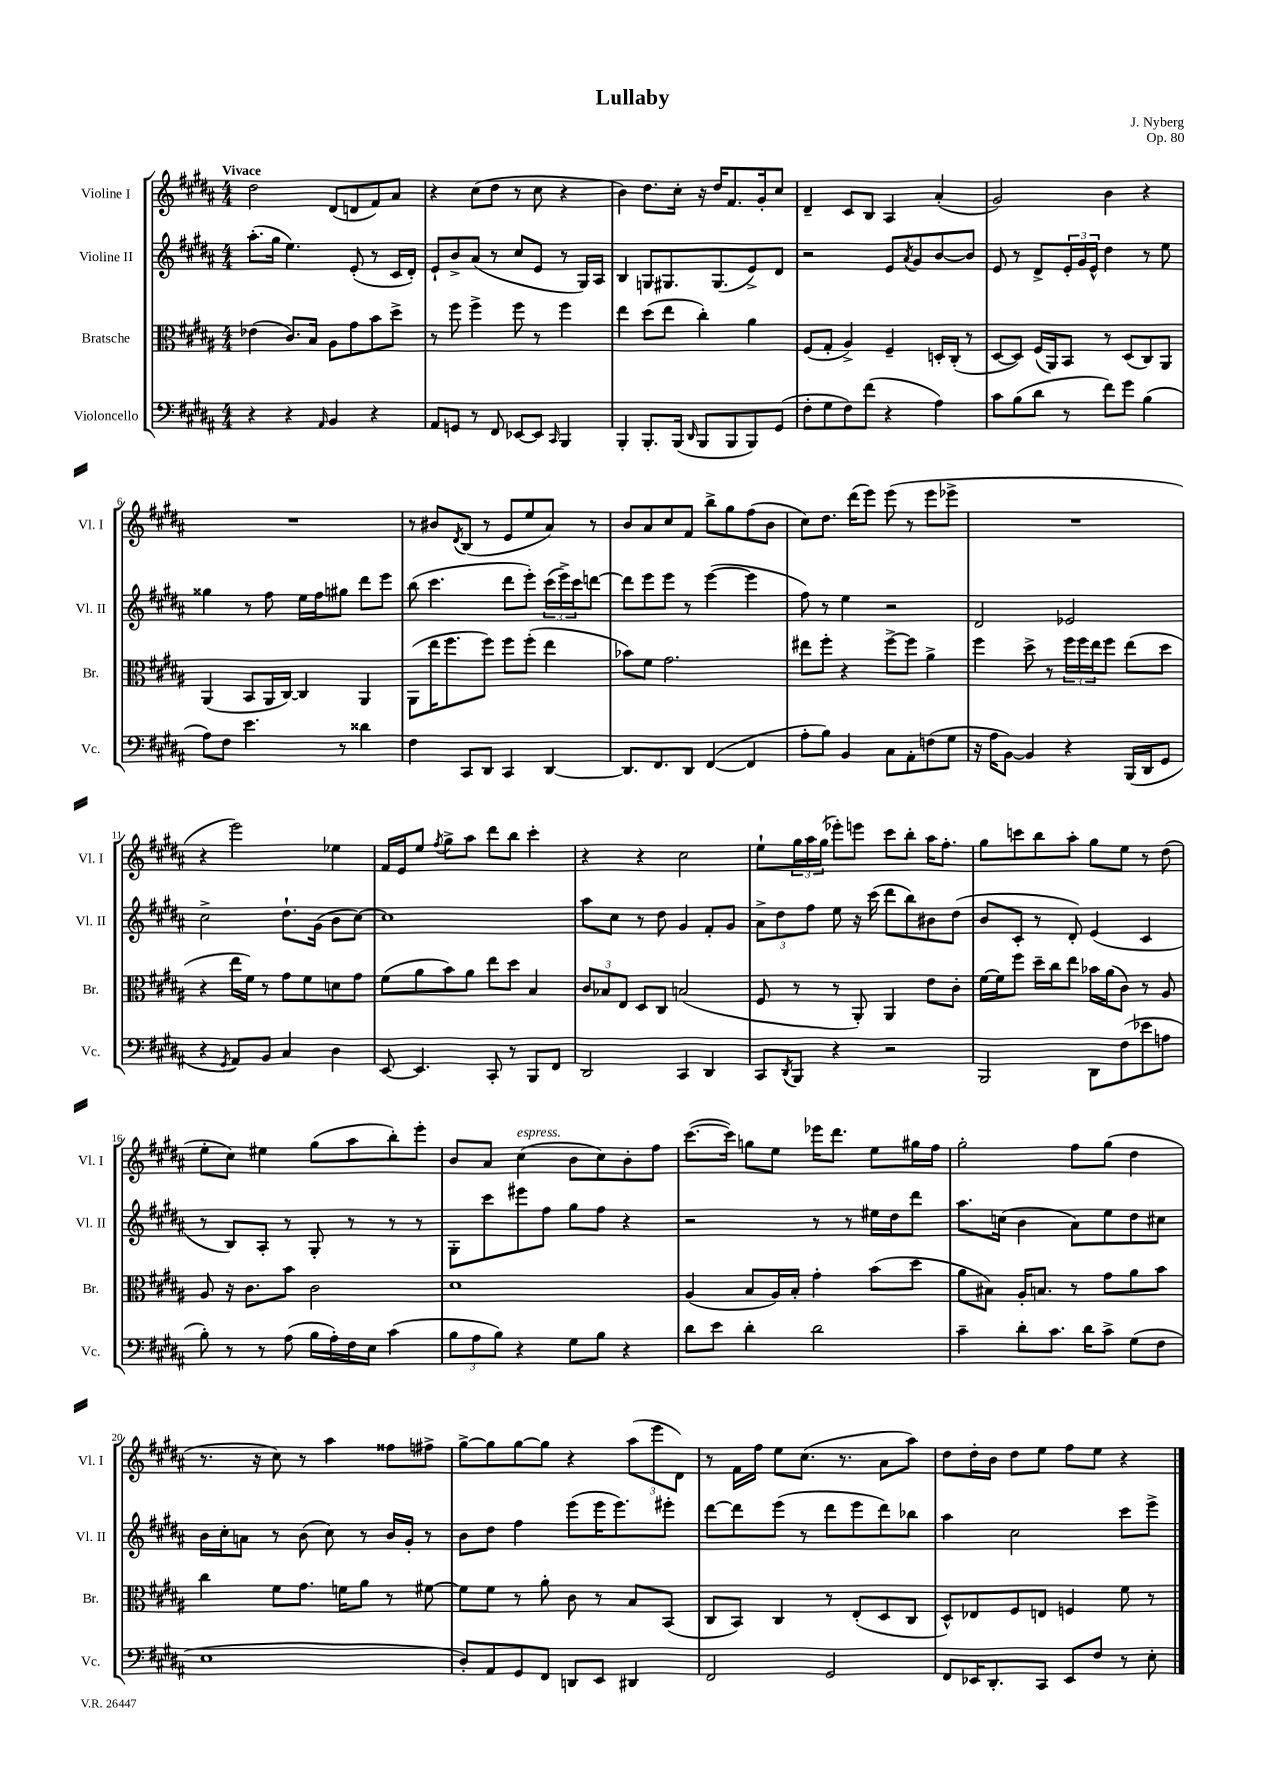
\header { title = "Lullaby" composer = "J. Nyberg" opus = "Op. 80" }
<<
\new StaffGroup <<
\new Staff = "s0" \with { instrumentName = "Violine I" shortInstrumentName = "Vl. I" } {
    \clef treble \key b \major \numericTimeSignature \time 4/4 \tempo "Vivace"
    dis''2 dis'8( d'8 fis'8) ais'8 |
    r4 cis''8( dis''8 r8 cis''8 r4 |
    b'4) dis''8. cis''16-. r16 dis''16 fis'8. gis'16-. cis''8 |
    dis'4-- cis'8 b8 ais4 ais'4-.( |
    gis'2) b'4 r4 |
    R1 |
    r8 bis'8 \acciaccatura { dis'8 } b8( r8 e'8 e''8 ais'8) r8 |
    b'8 ais'8 cis''8 fis'8 b''8-> gis''8 fis''8( b'8 |
    cis''8) dis''8. dis'''16( e'''8) e'''8( r8 e'''8 ees'''8-> |
    R1 |
    r4 e'''2) ees''4 |
    fis'16 e'16 e''8 \acciaccatura { fis''8 } gis''8-> ais''8 dis'''8 b''8 cis'''4-. |
    r4 r4 cis''2 |
    e''8-! \tuplet 3/2 { gis''16 ais''16 gis''16( } ees'''8-.) e'''8 cis'''8 b''8-. ais''16 fis''8.-. |
    gis''8 c'''8 b''8 ais''8-. gis''8 e''8 r8 dis''8( |
    e''8-. cis''8) eis''4 gis''8( ais''8 b''8-.) e'''8-. |
    b'8 ais'8 cis''4^\markup { \italic "espress." }( b'8 cis''8) b'8-. fis''8 |
    cis'''8.~( cis'''16) g''8 e''8 ees'''16 dis'''8. e''8 gis''16 fis''16 |
    gis''2-. fis''8 gis''8( dis''4 |
    r8. r16 cis''8) r8 ais''4 fisis''8 fis''8-> |
    gis''8~-> gis''8 gis''8~ gis''8 r4 \tuplet 3/2 { ais''8( e'''8 dis'8) } |
    r8 fis'16 fis''16 e''8 cis''8.( r8. ais'8 ais''8) |
    dis''8 dis''16-. b'16 dis''8 e''8 fis''8 e''8 r4 \bar "|." |
}
\new Staff = "s1" \with { instrumentName = "Violine II" shortInstrumentName = "Vl. II" } {
    \clef treble \key b \major \numericTimeSignature \time 4/4
    ais''8.-.( gis''16 e''4.) e'8-.( r8 cis'16 dis'16-.) |
    e'8-! b'8-> ais'8( r8 cis''8 e'8 r8 gis16) ais16 |
    b4 g8 gis8. gis8.( e'8->) dis'8 |
    r2 e'8 \acciaccatura { ais'8 } gis'8 b'8~ b'8 |
    e'8 r8 dis'8-> \tuplet 3/2 { e'16-. gis'16 e'16-^ } dis''4 r8 e''8 |
    gisis''4 r8 fis''8 e''16 fis''16 gis''8 dis'''8 e'''8 |
    b''8( cis'''4. dis'''8 e'''8-.) \tuplet 3/2 { cis'''16( e'''16->) cis'''16 } d'''8~ |
    d'''8 e'''8 e'''8 r8 e'''4~( e'''4 |
    fis''8) r8 e''4 r2 |
    dis'2 ees'2 |
    cis''2-> dis''8.-! gis'16( b'8 cis''8~) |
    cis''1 |
    ais''8 cis''8 r8 dis''8 gis'4 fis'8-. gis'8 |
    \tuplet 3/2 { ais'8-> dis''8 fis''8 } e''8 r16 cis'''16( dis'''8 b''8) bis'8 dis''8( |
    b'8 cis'8-. r8 dis'8-.) e'4( cis'4 |
    r8 b8) ais8-. r8 gis8-. r8 r8 r8 |
    gis8-. cis'''8 eis'''8 fis''8 gis''8 fis''8 r4 |
    r2 r8 r8 eis''16 dis''16 dis'''8 |
    ais''8. c''16( b'4 ais'8) e''8 dis''8 cis''8 |
    b'16 cis''16-. a'8 r8 b'8( cis''8) r8 b'16 gis'16-. r8 |
    b'8 dis''8 fis''4 e'''8( e'''16 e'''8.) eis'''8-. |
    dis'''8~ dis'''8 e'''8( r8 dis'''8 e'''8 dis'''8) bes''8 |
    ais''4 cis''2 cis'''8 e'''8-> \bar "|." |
}
\new Staff = "s2" \with { instrumentName = "Bratsche" shortInstrumentName = "Br." } {
    \clef alto \key b \major \numericTimeSignature \time 4/4
    ees'4( cis'8.) b16 ais8 gis'8 b'8 dis''8-> |
    r8 fis''8 fis''4-> fis''8 r8 fis''4 |
    e''4 dis''8( e''8 cis''4-.) ais'4 |
    fis8( gis8-. ais4->) fis4-- d16-. cis16-.( r8 |
    dis8~ dis8) fis16( ais,16) b,8 r8 dis8( cis8) ais,8 |
    ais,4( b,8 ais,16 cis16~) cis4 ais,4 |
    ais,8( e''16 fis''8. fis''8) fis''8 fis''8-.( e''4 |
    bes'8) fis'8 gis'2. |
    eis''8 fis''8-. r4 fis''8~-> fis''8 ais'4-> |
    fis''4 dis''8-> r8 \tuplet 3/2 { fis''16 fis''16 e''16 } fis''8 e''8( dis''8 |
    r4 e''16 fis'16) r8 gis'8 fis'8 d'8 gis'8 |
    fis'8( ais'8 b'8) ais'8 e''8 dis''8 b4 |
    \tuplet 3/2 { cis'8 bes8 e8 } dis8 cis8 b2( |
    fis8 r8 r8 ais,8-.) ais,4 e'8 cis'8-. |
    fis'16~ fis'16 fis''8 dis''16-- cis''16 e''8 bes'16 ais'16( cis'8) r8 ais8 |
    ais8 r16 cis'8. b'8 cis'2 |
    dis'1 |
    ais4( b8 ais16) b16-. gis'4-. b'8( dis''8 |
    ais'8 bis8) ais16-. b8. r8 gis'8 ais'8 b'8 |
    cis''4 fis'8 gis'8. f'16 ais'8 r8 fis'8~ |
    fis'8 fis'8 r8 ais'8-. cis'8 r8 b8 b,8( |
    cis8 b,8) cis4 r8 e8-.( dis8 cis8 |
    dis8-^) ees8 fis8 e8 f4 fis'8 r8 \bar "|." |
}
\new Staff = "s3" \with { instrumentName = "Violoncello" shortInstrumentName = "Vc." } {
    \clef bass \key b \major \numericTimeSignature \time 4/4
    r4 r4 \grace { ais,16 } b,4 r4 |
    ais,8 g,8 r8 fis,8 ees,8~ ees,8 \grace { cis,16 } b,,4 |
    b,,4-. b,,8.-. b,,16( \grace { dis,16 } b,,8 b,,8 b,,8) gis,8( |
    fis8-. gis8 fis8) fis'8( r4 ais4) |
    cis'8 b8( dis'8 r8 fis'8) gis'8 b4( |
    ais8) fis8 e'4. r8 disis'4 |
    fis4 cis,8 dis,8 cis,4 dis,4~ |
    dis,8. fis,8. dis,8 fis,4~( fis,4 |
    ais8-. b8) b,4 cis8 ais,8-. f8( gis8 |
    r16 ais16 b,8~) b,4 r4 b,,16( dis,16 gis,8 |
    r4 \acciaccatura { gis,8 } ais,8) b,8 cis4 dis4 |
    e,8~ e,4. cis,8-. r8 b,,8 fis,8 |
    dis,2 cis,4 dis,4 |
    cis,8 \acciaccatura { dis,8 } b,,8 r4 r2 |
    b,,2 dis,8 fis8( ees'8 a8 |
    b8-.) r8 r8 ais8( b16 ais16-.) fis16 e16 cis'4( |
    \tuplet 3/2 { b8 ais8 b8) } r4 gis8 b8 r4 |
    dis'8 e'8 dis'4-. dis'2 |
    cis'4-- dis'8-. cis'8. dis'16 cis'8-> gis8( fis8 |
    e1 |
    dis8-.) ais,8 gis,8 fis,8 d,8 e,8 dis,4 |
    fis,2 gis,2 |
    fis,8 ees,16 dis,8.-. cis,8 ees,8 fis8 r8 e8-. \bar "|." |
}
>>
>>
